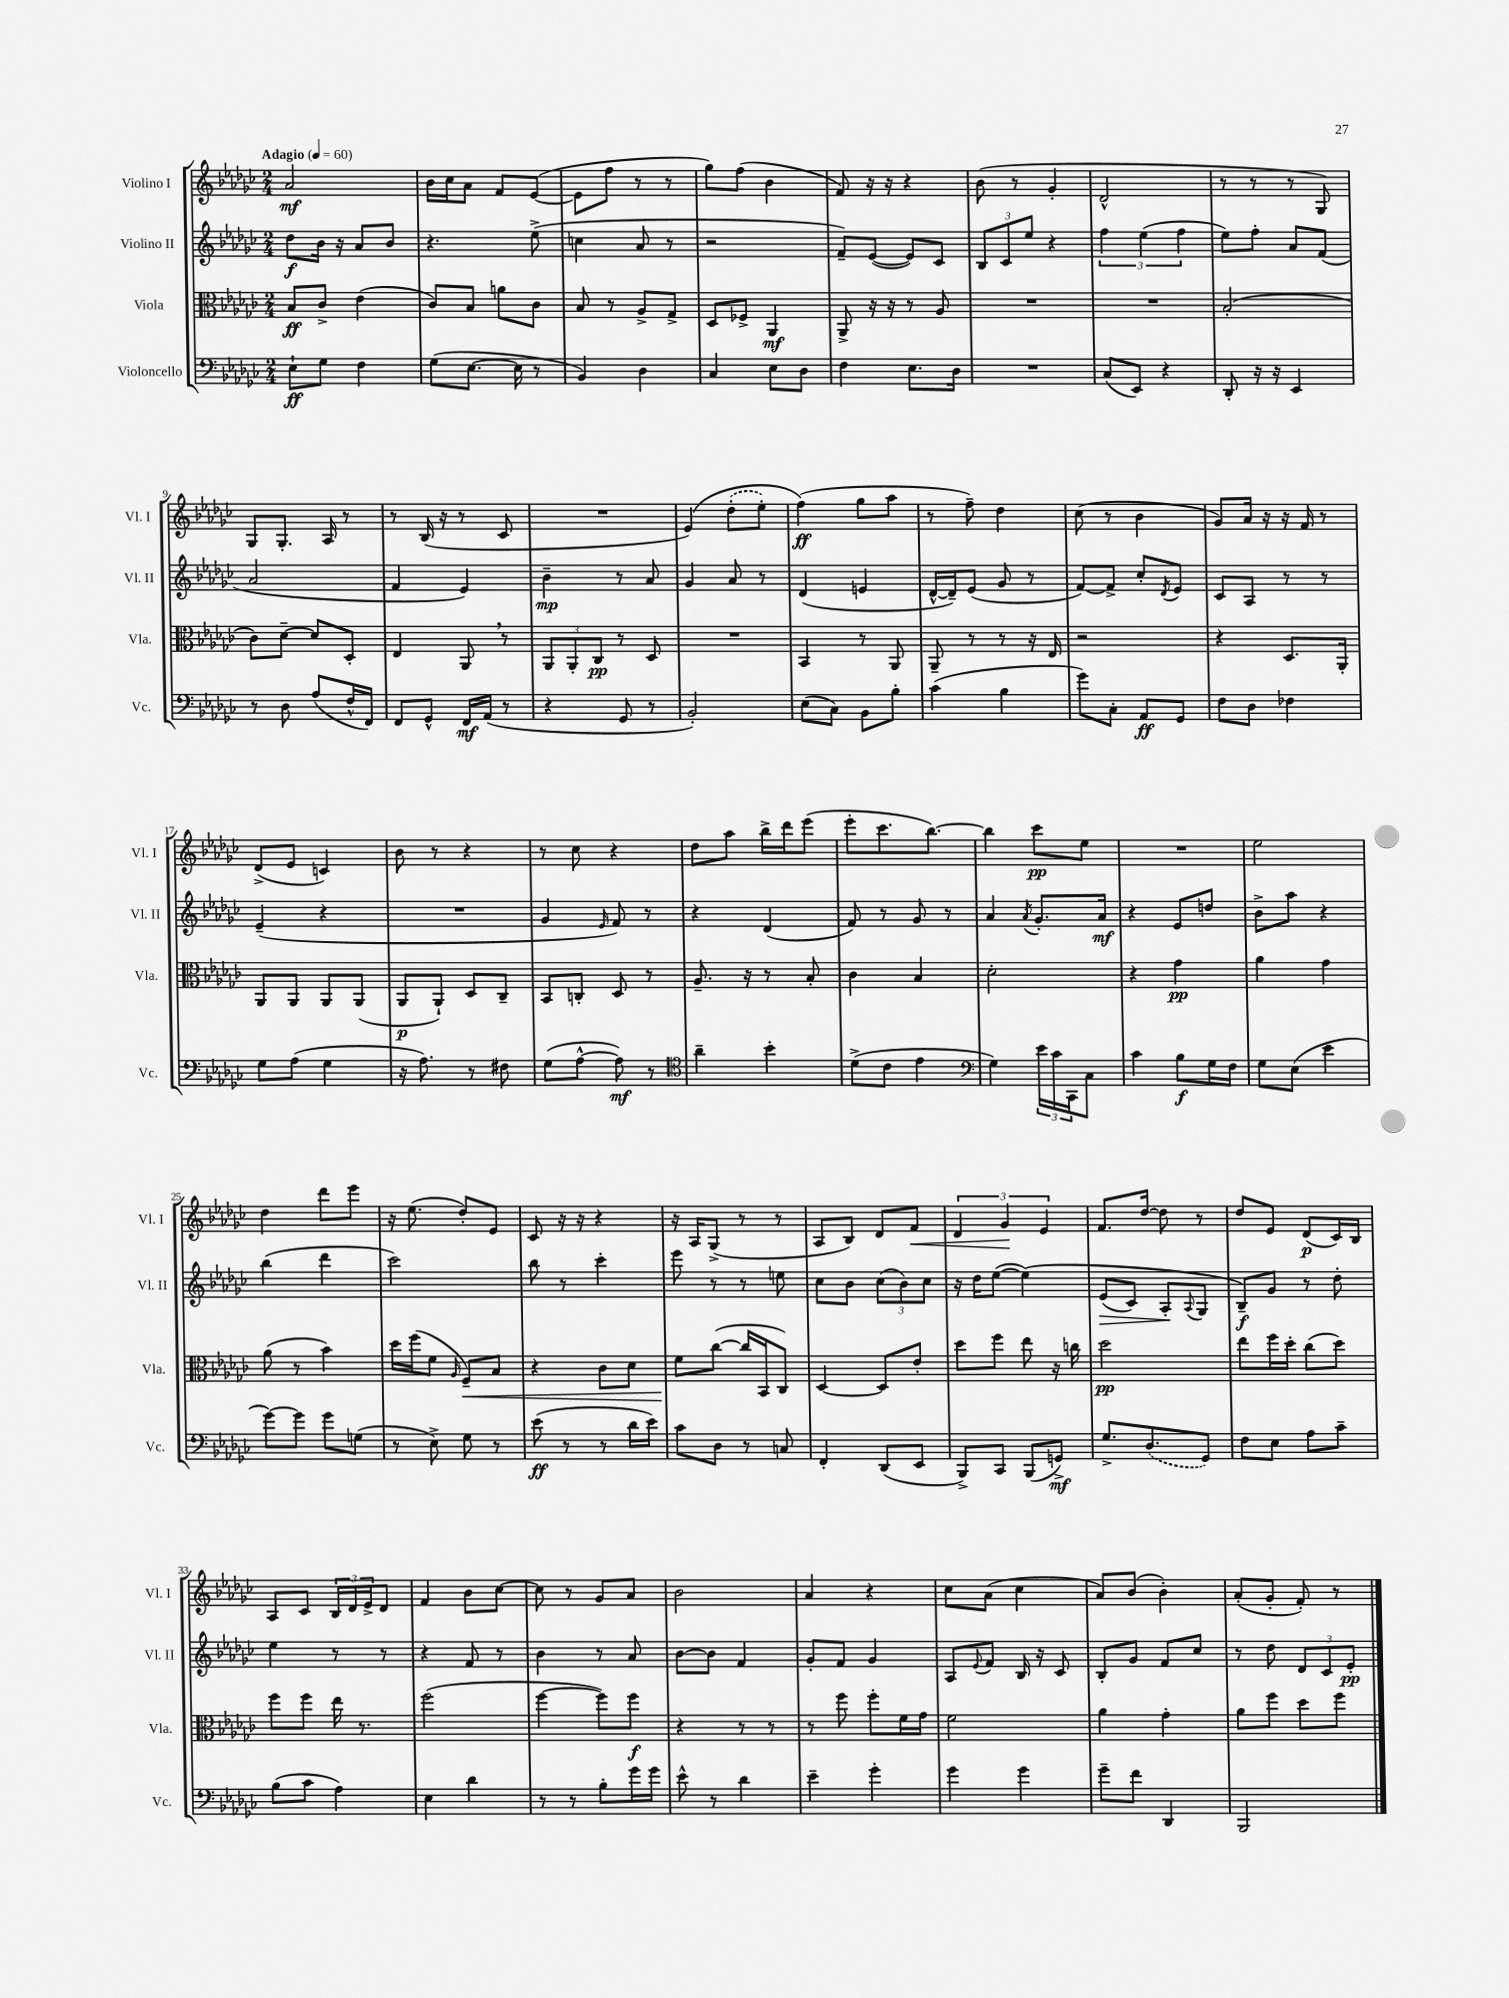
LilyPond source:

<<
\new StaffGroup <<
\new Staff = "s0" \with { instrumentName = "Violino I" shortInstrumentName = "Vl. I" } {
    \clef treble \key ges \major \numericTimeSignature \time 2/4 \tempo "Adagio" 4 = 60
    aes'2\mf |
    bes'16 ces''16 aes'8 f'8 ees'8~( |
    ees'8 f''8 r8 r8 |
    ges''8) f''8( bes'4 |
    f'8) r16 r16 r4 |
    bes'8( r8 ges'4-. |
    des'2-^ |
    r8 r8 r8 ges8) |
    ges8 ges8.-. aes16 r8 |
    r8 bes16( r16 r8 ces'8 |
    R2 |
    ees'4)\( \once \slurDashed des''8-.( ees''8-.) |
    f''4\ff(\) ges''8 aes''8 |
    r8 f''8--) des''4 |
    ces''8( r8 bes'4 |
    ges'8) aes'16 r16 r16 f'16 r8 |
    des'8->( ees'8 c'4) |
    bes'8 r8 r4 |
    r8 ces''8 r4 |
    des''8 aes''8 bes''16-> des'''16 ees'''8( |
    ees'''8-. ces'''8. bes''8.~) |
    bes''4 ces'''8\pp ees''8 |
    R2 |
    ees''2 |
    des''4 des'''8 ees'''8 |
    r16 ees''8.( des''8-.) ees'8 |
    ces'8 r16 r16 r4 |
    r16 aes16 ges8->( r8 r8 |
    aes8 bes8) des'8 f'8\< |
    \tuplet 3/2 { des'4 ges'4\! ees'4 } |
    f'8. des''16~ des''8 r8 |
    des''8 ees'8 des'8\p( ces'16) bes16 |
    aes8 ces'8 \tuplet 3/2 { bes16 des'16 ees'16-> } des'8 |
    f'4 bes'8 ces''8~ |
    ces''8 r8 ges'8 aes'8 |
    bes'2 |
    aes'4 r4 |
    ces''8 aes'8( ces''4 |
    aes'8) bes'8( bes'4-.) |
    aes'8-.( ges'8-. f'8-.) r8 \bar "|." |
}
\new Staff = "s1" \with { instrumentName = "Violino II" shortInstrumentName = "Vl. II" } {
    \clef treble \key ges \major \numericTimeSignature \time 2/4
    des''8\f bes'16 r16 aes'8 bes'8 |
    r4. ees''8->( |
    c''4 aes'8 r8 |
    r2 |
    f'8--) ees'8~( ees'8) ces'8 |
    \tuplet 3/2 { bes8 ces'8 ees''8 } r4 |
    \tuplet 3/2 { f''4 ees''4( f''4 } |
    ees''8) f''8-. aes'8 f'8( |
    aes'2 |
    f'4 ees'4) |
    bes'4--\mp r8 aes'8 |
    ges'4 aes'8 r8 |
    des'4( e'4 |
    des'16~-^ des'16--) ees'8( ges'8 r8 |
    f'8~) f'8-> ces''8-. \acciaccatura { des'8 } ees'8 |
    ces'8 aes8 r8 r8 |
    ees'4--( r4 |
    R2 |
    ges'4 \grace { ees'16 } f'8) r8 |
    r4 des'4( |
    f'8) r8 ges'8 r8 |
    aes'4 \acciaccatura { aes'8 } ges'8.-. aes'16\mf |
    r4 ees'8 d''8 |
    bes'8-> aes''8 r4 |
    bes''4( des'''4 |
    ces'''2) |
    bes''8 r8 ces'''4-. |
    ees'''8 r8 r8 e''8 |
    ces''8 bes'8 \tuplet 3/2 { ces''8( bes'8) ces''8 } |
    r16 des''16 ees''8~( ees''4)\( |
    ees'8\>( ces'8) aes8-.\! \appoggiatura { aes8 } ges8 |
    bes8--\f\) ges'8 r8 des''8-. |
    ees''4 r8 r8 |
    r4 f'8 r8 |
    bes'4 r8 aes'8 |
    bes'8~ bes'8 f'4 |
    ges'8-. f'8 ges'4 |
    aes8 \appoggiatura { ees'8 } f'8 bes16 r16 ces'8 |
    bes8-. ges'8 f'8 ces''8 |
    r8 des''8 \tuplet 3/2 { des'8 ces'8 ees'8-.\pp } \bar "|." |
}
\new Staff = "s2" \with { instrumentName = "Viola" shortInstrumentName = "Vla." } {
    \clef alto \key ges \major \numericTimeSignature \time 2/4
    bes8\ff ces'8-> ees'4( |
    ces'8) bes8 a'8 ces'8 |
    bes8 r8 aes8-> ges8-> |
    des8 fes8-> aes,4\mf |
    aes,8-> r16 r16 r8 aes8 |
    R2 |
    R2 |
    bes2-.( |
    ces'8) des'8~-- des'8 des8-. |
    ees4 aes,8 \breathe r8 |
    \tuplet 3/2 { aes,8 aes,8-. ces8\pp } r8 des8 |
    R2 |
    bes,4 r8 aes,8 |
    aes,8-- r8 r8 r16 ees16 |
    r2 |
    r4 des8. aes,16-. |
    aes,8 aes,8 aes,8 aes,8( |
    aes,8\p aes,8-!) des8 ces8-- |
    bes,8 c8-. des8 r8 |
    aes8.-- r16 r8 bes8-. |
    ces'4 bes4 |
    des'2-. |
    r4 ges'4\pp |
    aes'4 ges'4 |
    aes'8( r8 bes'4) |
    des''16 f''16( f'8 \grace { aes16 } f8--\<) bes8 |
    r4 ces'8 des'8 |
    f'8\! ces''8~( ces''16 bes,16 ces8) |
    des4~ des8 ees'8-. |
    des''8 f''8 ees''8 r16 c''16 |
    des''2\pp |
    ees''8 f''16 des''16-. ces''8( des''8) |
    f''8 f''8 ees''16 r8. |
    f''2( |
    f''4~ f''8) f''8\f |
    r4 r8 r8 |
    r8 f''8 f''8-. f'16 ges'16 |
    f'2 |
    aes'4 ges'4-. |
    aes'8 f''8 des''8 f''8 \bar "|." |
}
\new Staff = "s3" \with { instrumentName = "Violoncello" shortInstrumentName = "Vc." } {
    \clef bass \key ges \major \numericTimeSignature \time 2/4
    ees8-!\ff ges8 f4 |
    ges8( ees8.~ ees16 r8 |
    bes,4) des4 |
    ces4 ees8 des8 |
    f4 ees8. des16 |
    R2 |
    ces8( ees,8) r4 |
    des,8-. r16 r16 ees,4 |
    r8 des8 aes8( f16-^ f,16) |
    f,8 ges,8-^ f,16\mf aes,16( r8 |
    r4 ges,8 r8 |
    bes,2-.) |
    ees8( ces8) bes,8 bes8-. |
    ces'4( bes4 |
    ges'8) ces8-. aes,8\ff ges,8 |
    f8 des8 fes4 |
    ges8 aes8( ges4 |
    r16 aes8.) r8 fis8 |
    ges8( aes8~-^ aes8\mf) r8 |
    \clef tenor aes'4-- bes'4-. |
    des'8->( ces'8 ees'4 |
    \clef bass ges4) \tuplet 3/2 { ees'16 ces'16 ces,16 } ces8 |
    ces'4 bes8\f ges16 f16 |
    ges8 ees8( ees'4 |
    ges'8~) ges'8 ges'8 g8( |
    r8 ees8->) ges8 r8 |
    ees'8\ff( r8 r8 des'16 ees'16) |
    ces'8 des8 r8 c8 |
    f,4-. des,8( ees,8 |
    bes,,8->) ces,8 bes,,8( g,8->\mf) |
    ges8.-> \once \slurDashed des8.( ges,8) |
    f8 ees8 aes8 ces'8-- |
    bes8( ces'8 aes4) |
    ees4 des'4 |
    r8 r8 bes8-. ges'16 ges'16 |
    ees'8-^ r8 des'4 |
    ees'4-- ges'4-. |
    ges'4 ges'4 |
    ges'8-- f'8 des,4 |
    bes,,2 \bar "|." |
}
>>
>>
